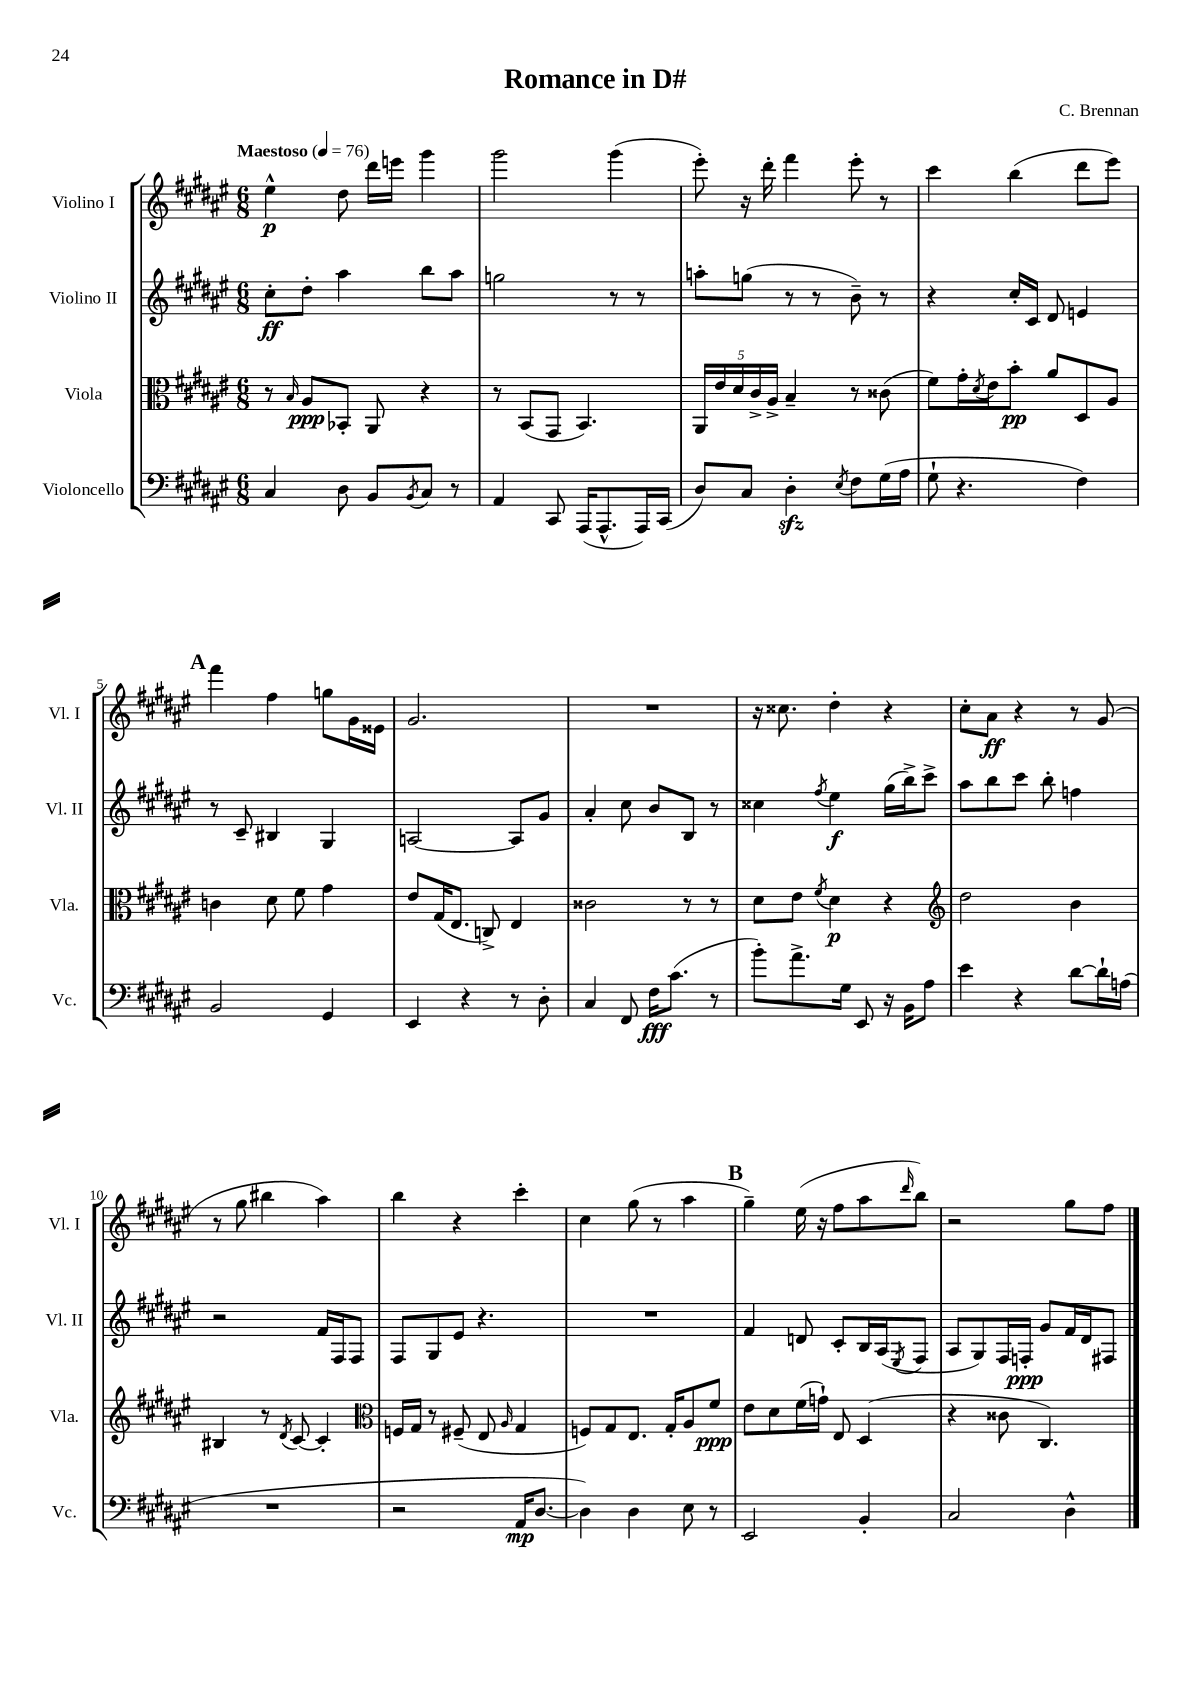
\header { title = "Romance in D#" composer = "C. Brennan" }
<<
\new StaffGroup <<
\new Staff = "s0" \with { instrumentName = "Violino I" shortInstrumentName = "Vl. I" } {
    \clef treble \key fis \major \numericTimeSignature \time 6/8 \tempo "Maestoso" 4 = 76
    eis''4-^\p dis''8 dis'''16 e'''16 gis'''4 |
    gis'''2 gis'''4( |
    eis'''8-.) r16 dis'''16-. fis'''4 eis'''8-. r8 |
    cis'''4 b''4( dis'''8 eis'''8) |
    \mark \markup { \bold "A" } fis'''4 fis''4 g''8 gis'16 eisis'16 |
    gis'2. |
    R2. |
    r16 cisis''8. dis''4-. r4 |
    cis''8-. ais'8\ff r4 r8 gis'8( |
    r8 gis''8 bis''4 ais''4) |
    b''4 r4 cis'''4-. |
    cis''4 gis''8( r8 ais''4 |
    \mark \markup { \bold "B" } gis''4--) eis''16( r16 fis''8 ais''8 \grace { dis'''16 } b''8) |
    r2 gis''8 fis''8 \bar "|." |
}
\new Staff = "s1" \with { instrumentName = "Violino II" shortInstrumentName = "Vl. II" } {
    \clef treble \key fis \major \numericTimeSignature \time 6/8
    cis''8-.\ff dis''8-. ais''4 b''8 ais''8 |
    g''2 r8 r8 |
    a''8-. g''8( r8 r8 b'8--) r8 |
    r4 cis''16-. cis'16 dis'8 e'4 |
    \mark \markup { \bold "A" } r8 cis'8-- bis4 gis4 |
    a2~ a8 gis'8 |
    ais'4-. cis''8 b'8 b8 r8 |
    cisis''4 \acciaccatura { fis''8 } eis''4\f gis''16( b''16->) cis'''8-> |
    ais''8 b''8 cis'''8 b''8-. f''4 |
    r2 fis'16 fis16 fis8 |
    fis8 gis8 eis'8 r4. |
    R2. |
    \mark \markup { \bold "B" } fis'4 d'8 cis'8-. b16 ais16( \acciaccatura { eis8 } fis8 |
    ais8 gis8) fis16 f16-.\ppp gis'8 fis'16 dis'16 fis8 \bar "|." |
}
\new Staff = "s2" \with { instrumentName = "Viola" shortInstrumentName = "Vla." } {
    \clef alto \key fis \major \numericTimeSignature \time 6/8
    r8 \grace { b16 } ais8\ppp bes,8-. ais,8 r4 |
    r8 b,8( gis,8 b,4.) |
    \tuplet 5/4 { ais,16 eis'16 dis'16 cis'16-> ais16-> } b4-- r8 cisis'8( |
    fis'8) gis'16-. \acciaccatura { dis'8 } eis'16 b'8-.\pp ais'8 dis8 ais8 |
    \mark \markup { \bold "A" } c'4 dis'8 fis'8 gis'4 |
    eis'8 gis16( eis8. c8->) eis4 |
    cisis'2 r8 r8 |
    dis'8 eis'8 \acciaccatura { fis'8 } dis'4\p r4 |
    \clef treble dis''2 b'4 |
    bis4 r8 \acciaccatura { dis'8 } cis'8~ cis'4-. |
    \clef alto f16 gis16 r8 fis8--( eis8 \grace { ais16 } gis4 |
    f8) gis8 eis8. gis16-. ais8 fis'8\ppp |
    \mark \markup { \bold "B" } eis'8 dis'8 fis'16( g'16-!) eis8 dis4( |
    r4 cisis'8 cis4.) \bar "|." |
}
\new Staff = "s3" \with { instrumentName = "Violoncello" shortInstrumentName = "Vc." } {
    \clef bass \key fis \major \numericTimeSignature \time 6/8
    cis4 dis8 b,8 \acciaccatura { b,8 } cis8 r8 |
    ais,4 cis,8 ais,,16( ais,,8.-^ ais,,16) cis,16( |
    dis8) cis8 dis4-.\sfz \acciaccatura { eis8 } fis8 gis16( ais16 |
    gis8-! r4. fis4) |
    \mark \markup { \bold "A" } b,2 gis,4 |
    eis,4 r4 r8 dis8-. |
    cis4 fis,8 fis16\fff cis'8.( r8 |
    b'8-.) ais'8.-> gis16 eis,8 r16 b,16 ais8 |
    eis'4 r4 dis'8~ dis'16-! a16( |
    R2. |
    r2 ais,16\mp dis8.~ |
    dis4) dis4 eis8 r8 |
    \mark \markup { \bold "B" } eis,2 b,4-. |
    cis2 dis4-^ \bar "|." |
}
>>
>>
